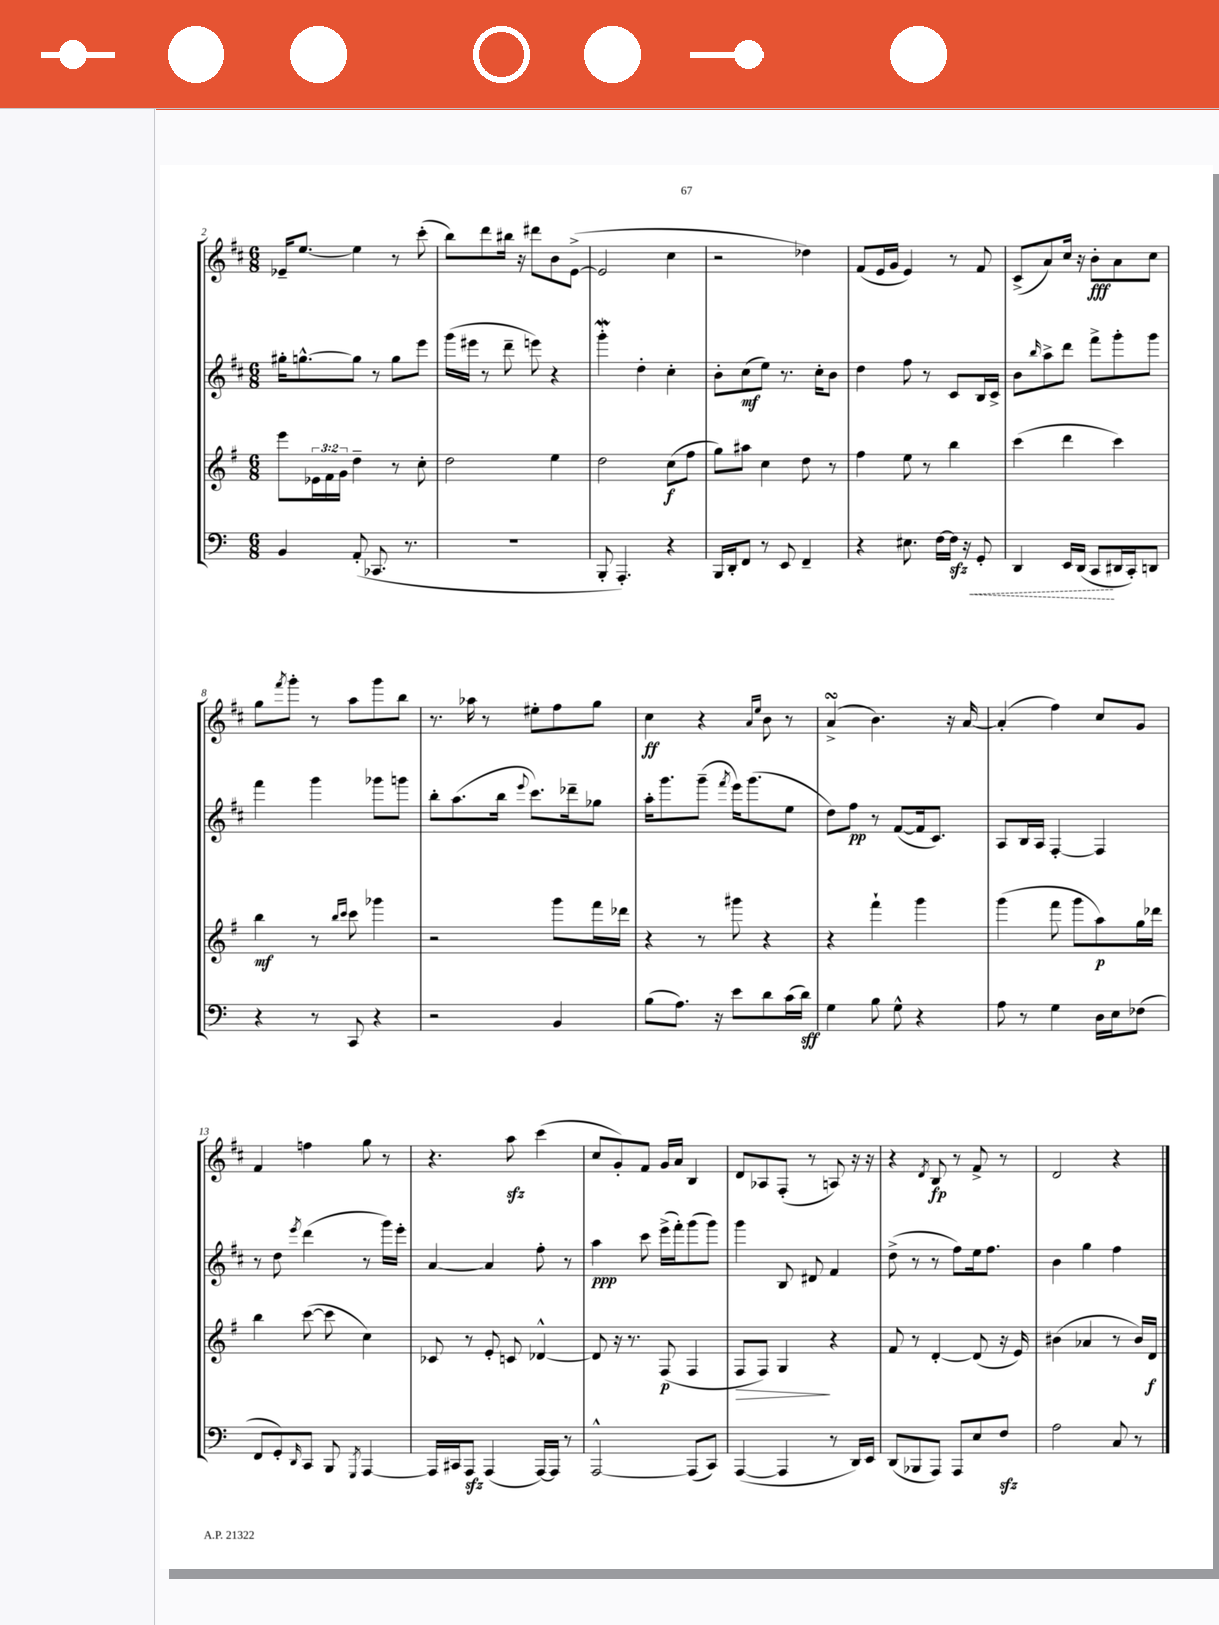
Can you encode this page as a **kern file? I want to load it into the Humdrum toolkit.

**kern	**dynam	**kern	**dynam	**kern	**dynam	**kern	**dynam
*part4	*part4	*part3	*part3	*part2	*part2	*part1	*part1
*staff4	*staff4	*staff3	*staff3	*staff2	*staff2	*staff1	*staff1
*clefF4	*	*clefG2	*	*clefG2	*	*clefG2	*
*k[]	*	*k[f#]	*	*k[f#c#]	*	*k[f#c#]	*
*M6/8	*	*M6/8	*	*M6/8	*	*M6/8	*
=2	=2	=2	=2	=2	=2	=2	=2
4BB/	.	8eee\L	.	16gg#X'\KL	.	16e-X~/KL	.
.	.	.	.	[8.ggn^^\	.	[8.ee/J	.
.	.	24e-X\L	.	.	.	.	.
.	.	24f#\	.	.	.	.	.
.	.	24g\JJ	.	.	.	.	.
(8AA'/	.	4dd~\	.	8gg\J]	.	4ee\]	.
8.CC-X/	.	.	.	8r	.	.	.
.	.	8r	.	8gg\L	.	8r	.
8.r	.	.	.	.	.	.	.
.	.	8cc'\	.	8eee\J	.	(8ccc#'\	.
=3	=3	=3	=3	=3	=3	=3	=3
2.r	.	2dd\	.	(16ggg\LL	.	8bb\L)	.
.	.	.	.	16eee#X\JJ	.	.	.
.	.	.	.	8r	.	8ddd\	.
.	.	.	.	8ddd~\	.	16bb#X\Jk	.
.	.	.	.	.	.	16r	.
.	.	.	.	8eeen\)	.	8ddd#X\L	.
.	.	4ee\	.	4r	.	8b\	.
.	.	.	.	.	.	([8e^\J	.
=4	=4	=4	=4	=4	=4	=4	=4
8BBB'/	.	2dd\	.	4gggw'\	.	2e/]	.
4.AAA'/)	.	.	.	.	.	.	.
.	.	.	.	4dd'\	.	.	.
4r	.	(8cc\L	f	4cc#'\	.	4cc#\	.
.	.	8ff#\J	.	.	.	.	.
=5	=5	=5	=5	=5	=5	=5	=5
16BBB/LL	.	8gg\L)	.	8b'\L	.	2r	.
16DD'/J	.	.	.	.	.	.	.
8FF/J	.	8aa#X\J	.	(8cc#\	mf	.	.
8r	.	4cc\	.	8ee\J)	.	.	.
8EE/	.	.	.	8.r	.	.	.
4FF~/	.	8dd\	.	.	.	4dd-X\)	.
.	.	.	.	16cc#'\KL	.	.	.
.	.	8r	.	8b\J	.	.	.
=6	=6	=6	=6	=6	=6	=6	=6
4r	.	4ff#\	.	4dd\	.	(8f#/L	.
.	.	.	.	.	.	16e/L	.
.	.	.	.	.	.	16g/JJ	.
8.E#X\	.	8ee\	.	8ff#\	.	4e/)	.
.	.	8r	.	8r	.	.	.
[16F\LL	.	.	.	.	.	.	.
!	!LO:HP:b	!	!	!	!	!	!
16Fzz\JJ]	<	4bb\	.	8c#/L	.	8r	.
16r	.	.	.	.	.	.	.
8GG'/	.	.	.	16B/L	.	8f#/	.
.	.	.	.	16c#^/JJ	.	.	.
=7	=7	=7	=7	=7	=7	=7	=7
4DD/	.	(4ccc\	.	8b\L	.	(8c#^/L	.
.	.	.	.	16qqbb/	.	.	.
.	.	.	.	8aa^\	.	8a/)	.
16EE/LL	.	4ddd\	.	8ddd\J	.	16cc#/Jk	.
(16DD/JJ	.	.	.	.	.	16r	.
8CC/L	.	.	.	8fff#^\L	.	8b'\L	fff
16DD#X/L	[	4ccc\)	.	8ggg'\	.	8a\	.
16CC'/J)	.	.	.	.	.	.	.
8DDn/J	.	.	.	8ggg\J	.	8cc#\J	.
!!LO:LB:g=z
=8	=8	=8	=8	=8	=8	=8	=8
4r	.	4bb\	mf	4fff#\	.	8gg\L	.
.	.	.	.	.	.	8qfff#/	.
.	.	.	.	.	.	8ggg'\J	.
8r	.	8r	.	4ggg\	.	8r	.
.	.	16qqbb/LL	.	.	.	.	.
.	.	16qqccc/JJ	.	.	.	.	.
8CC/	.	8ccc\	.	.	.	8aa\L	.
4r	.	4ggg-X\	.	8ggg-X\L	.	8ggg\	.
.	.	.	.	8gggn\J	.	8bb\J	.
=9	=9	=9	=9	=9	=9	=9	=9
2r	.	2r	.	8bb'\L	.	8.r	.
.	.	.	.	(8.aa\	.	.	.
.	.	.	.	.	.	16aa-X\	.
.	.	.	.	.	.	8r	.
.	.	.	.	16bb\Jk	.	.	.
.	.	.	.	8qqeee/	.	.	.
.	.	.	.	8.ccc#\L)	.	8ee#X'\L	.
4BB/	.	8ggg\L	.	.	.	8ff#\	.
.	.	.	.	16ddd-X~\k	.	.	.
.	.	16fff#\L	.	8gg-X\J	.	8gg\J	.
.	.	16ddd-X\JJ	.	.	.	.	.
=10	=10	=10	=10	=10	=10	=10	=10
(8B\L	.	4r	.	16aa'\KL	.	4cc#\	ff
.	.	.	.	8.ggg\	.	.	.
8.A\J)	.	.	.	.	.	.	.
.	.	8r	.	(8ggg~\J	.	4r	.
16r	.	.	.	.	.	.	.
.	.	.	.	8qfff#/	.	.	.
8e\L	.	8ggg#X\	.	16eee\KL)	.	.	.
.	.	.	.	(8.ggg\	.	.	.
.	.	.	.	.	.	16qqa/LL	.
.	.	.	.	.	.	16qqee/JJ	.
8d\	.	4r	.	.	.	8b\	.
(16c\L	.	.	.	8ee\J	.	8r	.
16d\JJ)	sff	.	.	.	.	.	.
=11	=11	=11	=11	=11	=11	=11	=11
4G\	.	4r	.	8dd\L)	.	(4asSSS^/	.
.	.	.	.	8ff#\J	pp	.	.
8B\	.	4fff#`\	.	8r	.	4.b\)	.
8G^^\	.	.	.	([8f#/L	.	.	.
4r	.	4ggg\	.	16f#/k]	.	.	.
.	.	.	.	8.c#/J)	.	.	.
.	.	.	.	.	.	16r	.
.	.	.	.	.	.	[16a/	.
=12	=12	=12	=12	=12	=12	=12	=12
8A\	.	(4ggg\	.	8A/L	.	(4a'/]	.
8r	.	.	.	16B/L	.	.	.
.	.	.	.	16A/JJ	.	.	.
4G\	.	8fff#\	.	[4F#'/	.	4ff#\)	.
.	.	8ggg\L	.	.	.	.	.
16D\LL	.	8aa\)	p	4F#/]	.	8cc#/L	.
16E\J	.	.	.	.	.	.	.
(8F-X\J	.	16gg\L	.	.	.	8g/J	.
.	.	16ddd-X\JJ	.	.	.	.	.
!!LO:LB:g=z
=13	=13	=13	=13	=13	=13	=13	=13
8FF/L	.	4bb\	.	8r	.	4f#/	.
8GG'/)	.	.	.	8dd\	.	.	.
16qqDD/	.	.	.	8qeee/	.	.	.
8CC/J	.	([8ccc\	.	(4ddd\	.	4ffn\	.
8BBB/	.	8ccc\]	.	.	.	.	.
8qGGG/	.	.	.	.	.	.	.
[4AAA/	.	4cc\)	.	8r	.	8gg\	.
.	.	.	.	16ggg\LL)	.	8r	.
.	.	.	.	16eee'\JJ	.	.	.
=14	=14	=14	=14	=14	=14	=14	=14
16AAA/LL]	.	8c-X/	.	[4a/	.	4.r	.
16CC#X/J	.	.	.	.	.	.	.
8AAAzz/J	.	8r	.	.	.	.	.
(4AAA/	.	8e'/	.	4a/]	.	.	.
.	.	8cn/	.	.	.	8aazz\	.
[16AAA/LL)	.	[4d-X^^/	.	8ff#'\	.	(4ccc#\	.
16AAA/JJ]	.	.	.	.	.	.	.
8r	.	.	.	8r	.	.	.
=15	=15	=15	=15	=15	=15	=15	=15
[2AAA^^/	.	8d-/]	.	4aa\	ppp	8cc#/L	.
.	.	16r	.	.	.	8g'/)	.
.	.	8.r	.	.	.	.	.
.	.	.	.	8ccc#\	.	8f#/J	.
.	.	(8F#/	p	(16eee^\LL	.	16g/LL	.
.	.	.	.	16fff#'\J)	.	16a/JJ	.
(8AAA/L]	.	4F#/	.	(8ggg\	.	4B/	.
8CC/J)	.	.	.	8ggg\J)	.	.	.
=16	=16	=16	=16	=16	=16	=16	=16
!	!	!	!LO:HP:b	!	!	!	!
([4AAA/	.	8F#/L	>	4ggg\	.	8d/L	.
.	.	8F#/J)	.	.	.	8A-X/	.
4AAA/]	.	4G/	.	8B/	.	(8F#'/J	.
.	.	.	.	8d#X/	.	8r	.
8r	.	4r	]	4f#/	.	8An/)	.
16DD/LL)	.	.	.	.	.	16r	.
16EE/JJ	.	.	.	.	.	16r	.
=17	=17	=17	=17	=17	=17	=17	=17
(8DD/L	.	8f#/	.	(8dd^\	.	4r	.
8BBB-X/	.	8r	.	8r	.	.	.
.	.	.	.	.	.	8qd/	.
8AAA/J)	.	[4d'/	.	8r	.	8B/	fp
8AAA/L	.	.	.	8ff#\L)	.	8r	.
8E/	.	(8d/]	.	16ee\k	.	8f#^/	.
.	.	.	.	8.ff#\J	.	.	.
8Fzz/J	.	16r	.	.	.	8r	.
.	.	16e/)	.	.	.	.	.
=18	=18	=18	=18	=18	=18	=18	=18
2A\	.	(4b#X\	.	4b\	.	2d/	.
.	.	4a-X/	.	4gg\	.	.	.
8C/	.	8r	.	4ff#\	.	4r	.
8r	.	16b#/LL)	.	.	.	.	.
.	.	16d/JJ	f	.	.	.	.
==	==	==	==	==	==	==	==
*-	*-	*-	*-	*-	*-	*-	*-
